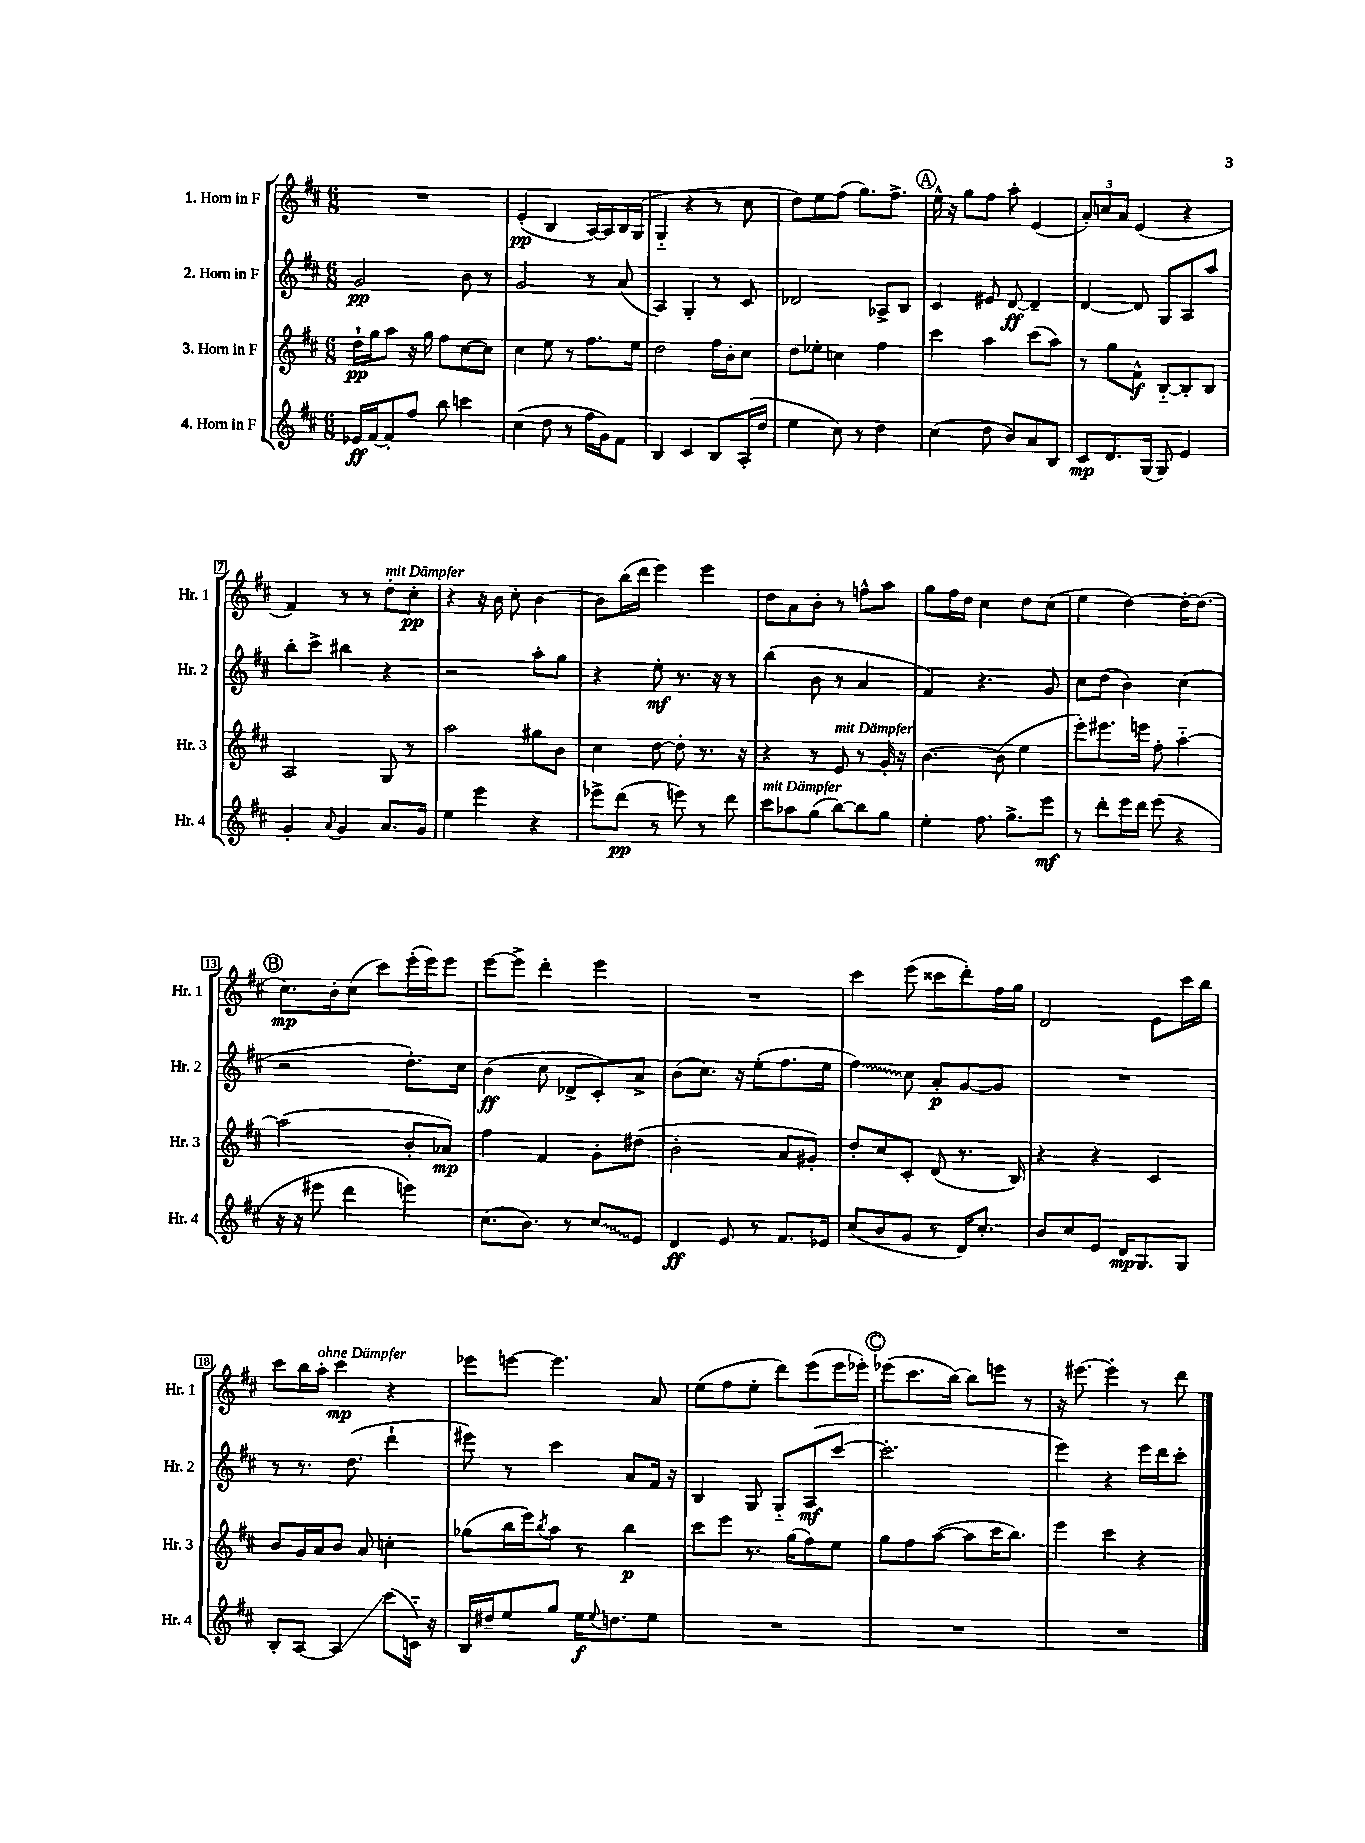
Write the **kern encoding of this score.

**kern	**kern	**kern	**kern
*staff4	*staff3	*staff2	*staff1
*clefG2	*clefG2	*clefG2	*clefG2
*k[f#c#]	*k[f#c#]	*k[f#c#]	*k[f#c#]
*M6/8	*M6/8	*M6/8	*M6/8
16e-	16dd`	2g	2.r
[16f#	16gg	.	.
8f#']	8aa	.	.
8ff#	16r	.	.
.	16gg	.	.
8bb	8ff#	.	.
4ccc	[8cc#	8b	.
.	8cc#]	8r	.
=	=	=	=
(4cc#	4cc#	2g	(4e'
8dd	8ee	.	4B
8r	8r	.	.
16ff#	8.ff#	8r	[16A)
16g)	.	.	16A]
8f#	.	(8a	16B
.	16ee	.	(16G
=	=	=	=
4B	2dd	4A)	4G'~
4c#	.	4G'	4r
8B	16ff#	8r	8r
.	16b'	.	.
(16A'	8cc#	8c#	8cc#
16dd	.	.	.
=	=	=	=
4ee	8dd	2d-	8dd)
.	8ee-'	.	8ee
8cc#)	4cc	.	(8ff#
8r	.	.	8.gg)
4dd	4ff#	8A-^	.
.	.	.	8.ff#^
.	.	8B	.
=	=	=	=
(4cc#	4ccc#	4c#	16ee^^
.	.	.	16r
.	.	.	8gg
8dd	4aa	8e#	8ff#
8b)	.	[8d	8aa'
8a	(8ccc#	4d~]	(4e
8B	8aa)	.	.
=	=	=	=
8c#	8r	[4d	12a')
.	.	.	12cc
8.d	8gg	.	.
.	.	.	12a
.	8f#^^	8d]	(4e
(16G	.	.	.
8G)	[8B'~	8G	.
4e	8B']	8A	4r
.	8B	8aa	.
=	=	=	=
4g'	2A	8bb'	4f#)
.	.	8ccc#^	.
8qqa	.	.	.
4g	.	4bb#	8r
.	.	.	8r
8.a	8G	4r	8dd'
.	8r	.	8cc#'
16g	.	.	.
=	=	=	=
4ee	2aa	2r	4r
4eee	.	.	16r
.	.	.	16b
.	.	.	8cc#'
4r	8gg#	8aa'	[4b
.	8b	8gg	.
=	=	=	=
8eee-^	4cc#	4r	8b]
(8ddd	.	.	(16bb
.	.	.	16ddd
8r	[8dd	8ee'	4eee)
8eee)	8dd']	8.r	.
8r	8.r	.	4eee
.	.	16r	.
8ddd	.	8r	.
.	16r	.	.
=	=	=	=
8ccc#	4r	(4bb	8dd
8aa-	.	.	8a
(8gg	8r	8b	8b'
[8bb)	8e	8r	8r
8bb]	8r	4a	8ff^^
8gg	16g'	.	8aa
.	16r	.	.
=	=	=	=
4ee'	[4.b	4f#)	8gg
.	.	.	16ff#
.	.	.	16dd
8.ff#	.	4.r	4cc#
.	(8b]	.	.
8.gg^	.	.	.
.	4ee	.	8dd
8eee	.	8g	(8cc#
=	=	=	=
8r	8eee')	8cc#	4ee
8ddd'	8.eee#	(8dd	.
16eee	.	4b)	[4dd)
16ddd	16eee	.	.
(8eee	8ff#'	.	.
4r	[4aa'~	(4cc#	16dd'_
.	.	.	(8.dd]
=	=	=	=
16r	(2aa]	2r	8.cc#)
16r	.	.	.
8eee#	.	.	.
.	.	.	16b'
4ddd	.	.	(8cc#
.	.	.	8ccc#)
4eee)	8b'	8.dd')	(16eee'
.	.	.	16eee)
.	8a-)	.	8eee
.	.	16cc#	.
=	=	=	=
(8.cc#	4ff#	(4b	[8eee
.	.	.	8eee^]
8.b)	.	.	.
.	4f#	8cc#	4ddd'
8r	.	8d-^	.
8cc#	8g'	8c#')	4eee
8e	(8dd#	8a^	.
=	=	=	=
4d	2b'	(8b	2.r
.	.	8.cc#)	.
8e	.	.	.
.	.	16r	.
8r	.	(8ee'	.
8.f#	8a	8.ff#	.
.	8g#')	.	.
16e-	.	16ee	.
=	=	=	=
(8cc#	8dd'	4ff#)	4ccc#
8b	8cc#	.	.
8g	8c#'	8cc#	(8eee
8r	(8d	8a'	8ccc##
16d)	8.r	[8g	8ddd')
8.cc#'	.	.	.
.	.	8g]	16ff#
.	16B)	.	16gg
=	=	=	=
8b	4r	2.r	2d
8cc#	.	.	.
8e	4r	.	.
16d	.	.	.
8.G	.	.	.
.	4c#	.	8e
8G	.	.	16ccc#
.	.	.	16bb
=	=	=	=
8B'	8b	8r	8ccc#
[8A	16g	8.r	16bb
.	16a	.	16aa'
4A]	8b	.	4ccc#
.	.	(8.dd	.
.	8a	.	.
(8ccc#	4cc'	4ddd`	4r
16c'~)	.	.	.
16r	.	.	.
=	=	=	=
16B	(8gg-	8eee#)	8eee-
16dd#~	.	.	.
8ee	16bb	8r	[8eee
.	16eee)	.	.
.	8qbb	.	.
8gg	8aa	4ccc#	4.eee]
16ee	8r	.	.
8qqee	.	.	.
8.dd	.	.	.
.	4bb	8a	.
8ee	.	16f#	8a
.	.	16r	.
=	=	=	=
2.r	8ccc#	4B	(8ee
.	8eee	.	8ff#
.	8.r	8G	8ee'
.	.	8G'~	8ddd)
.	(16gg	.	.
.	8ff#)	(8A	(8eee
.	8ee	[8ccc#	16eee
.	.	.	16eee-')
=	=	=	=
2.r	8gg	2.ccc#']	(8eee-
.	8ff#	.	8.ccc#
.	([8aa	.	.
.	.	.	[16bb)
.	8aa]	.	8bb]
.	16ccc#	.	8eee
.	8.bb)	.	.
.	.	.	8r
=	=	=	=
2.r	4eee	4eee)	16r
.	.	.	[8.eee#
.	4ccc#	4r	4eee#']
.	4r	16eee	8r
.	.	16ddd	.
.	.	8ccc#'	8ddd
==	==	==	==
*-	*-	*-	*-
